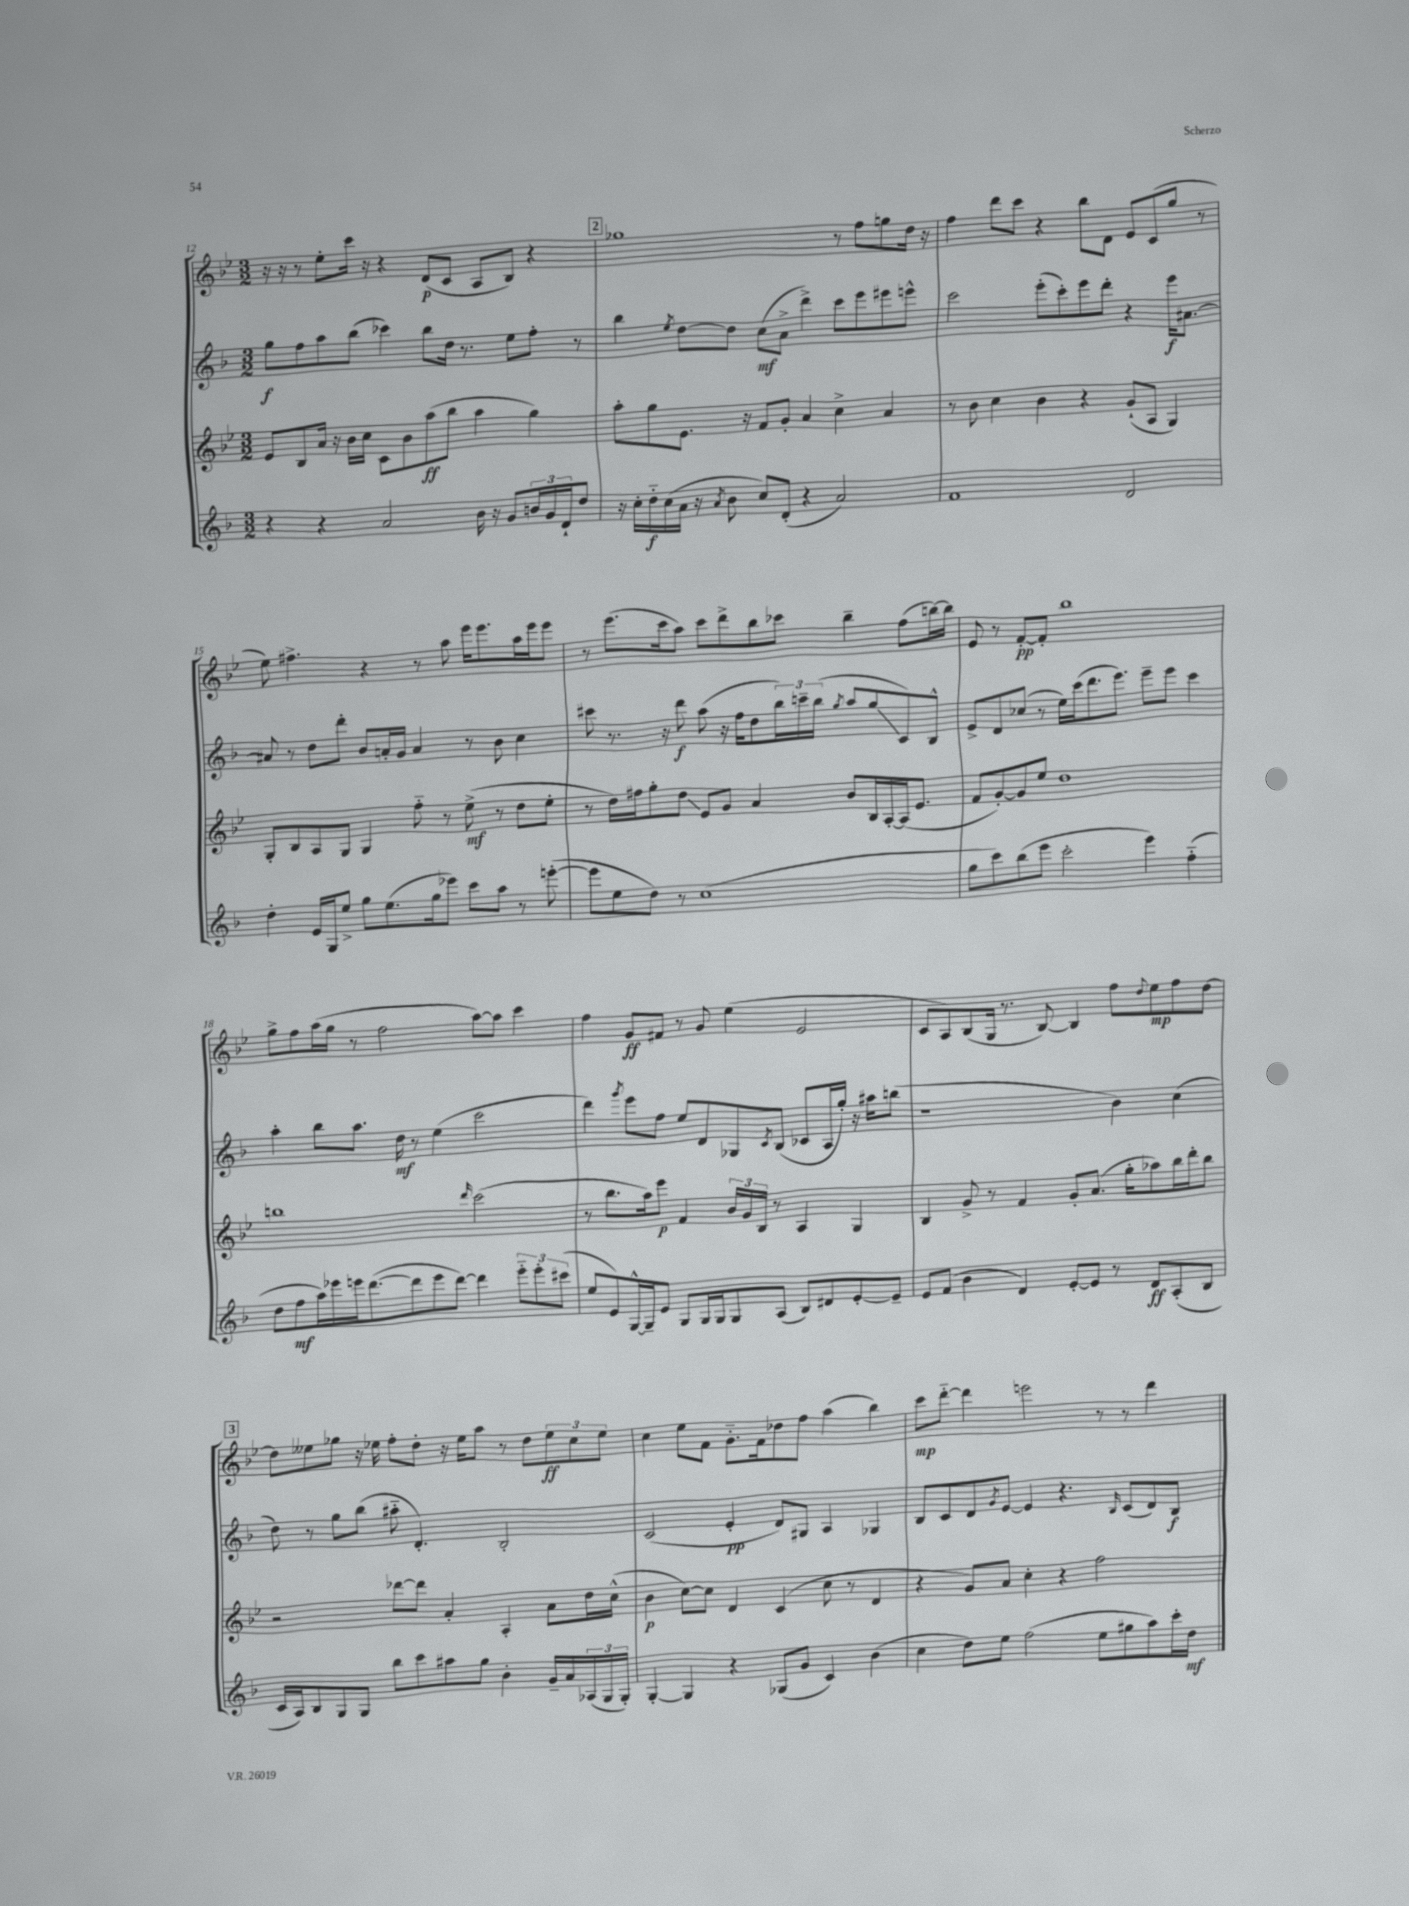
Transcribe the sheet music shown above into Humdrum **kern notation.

**kern	**kern	**kern	**kern
*staff4	*staff3	*staff2	*staff1
*clefG2	*clefG2	*clefG2	*clefG2
*k[b-]	*k[b-e-]	*k[b-]	*k[b-e-]
*M3/2	*M3/2	*M3/2	*M3/2
4r	8e-/L	8gg\L	16r
.	.	.	16r
.	8B-/	8ff\	8r
4r	16a/Jk	8aa\	8ee-'\L
.	16r	.	.
.	16b-\LL	(8bb-\J	16ccc\Jk
.	16cc\JJ	.	16r
2a/	8c\L	4ccc-\)	4r
.	8b-\	.	.
.	(8aa\	8bb-\L	(8d/L
.	8bb-\J	16dd\Jk	8c/J
.	.	8.r	.
16b-\	4aa\	.	8A/L
16r	.	.	.
8g/L	.	8ee\L	8B-/J)
24b/L	4gg\)	8ff'\J	4r
24g/	.	.	.
24d`/J	.	.	.
8dd/J	.	8r	.
=	=	=	=
16r	8aa'\L	4bb-\	1gg-
16cc'\LL	.	.	.
16dd'~\	8gg\	.	.
(16cc\	.	.	.
.	.	8qee/	.
16a\JJ	8.e-\J	[8dd\L	.
16r	.	.	.
8qa/	.	.	.
8b-\	.	8dd\]J	.
.	16r	.	.
8cc/L)	8f/L	(8cc\L	.
(8d'/J	8g'/J	8a^\J	.
4r	4a/	4ddd^\)	.
2a/)	4cc^\	8ccc\L	8r
.	.	8eee\	8ff\L
.	4a/	8eee#\	8gg\
.	.	8eee^^\J	16dd\Jk
.	.	.	16r
=	=	=	=
1f	8r	2ccc\	4ff\
.	8b-\	.	.
.	4cc\	.	8ddd\L
.	.	.	8ccc\J
.	4b-\	(8eee'\L	4r
.	.	8ccc'\)	.
.	4r	8eee\	8bb-\L
.	.	8ddd'\J	8d\J
2d/	(8g`/L	4r	8e-/L
.	8A/J	.	(8c/
.	4G/)	16eee\LK	8gg/J
.	.	[8.a#\J	.
.	.	.	8r
=	=	=	=
4dd'\	8G'/L	8a#/]	8ee-\)
.	8B-/	8r	4.ff#^\
16e/LL	8A/	8dd\L	.
16G/J	.	.	.
8ee^/J	8G/J	8ddd'\J	.
8gg\L	4G/	8b-/L	4r
(8.ee\	.	16a'/L	.
.	.	16g/JJ	.
.	8ff'~\	4a/	8r
16gg\k	.	.	.
8eee-\J)	8r	.	8aa\
8ccc\L	(8ee-^\	8r	16eee-\LK
.	.	.	8.eee-\
8aa\J	8r	8b-\	.
8r	8dd\L	4cc\	16aa\L
.	.	.	16eee-\J
([8eee'\	8ee-'\J	.	8eee-\J
=	=	=	=
8eee\]L	8r	8ccc#\	8r
8ee\	16dd\LL)	8.r	(8.eee-\L
.	16ff#\J	.	.
8dd\J)	8gg'\	.	.
.	.	16r	16ccc\k
8r	8dd\J	8ddd\	8aa\J)
(1cc	8e-/L	(8aa\	8ccc\L
.	8g/J	16r	8ddd^\
.	.	16ff\LK	.
.	4a/	8dd\	8bb-\
.	.	24bb-\L)	8ccc-\J
.	.	24ccc~\	.
.	.	(24bb-\JJ	.
.	.	8qgg/	.
.	8b-/L	8aa/L	4bb-~\
.	16B-/L	8gg/	.
.	[16A'/	.	.
.	(16A/]J	8c/)	(8ff\L
.	8.e-/J	.	.
.	.	8B-^^/J	[16bb\L)
.	.	.	16bb\]JJ
=	=	=	=
8gg\L	8f/L	8e^/L	8e-/
8ccc\)	[8g'/)	8d/	8r
(8bb-\	8g/]	(8cc-/J	[8f'/L
8eee\J	8ee-/J	8r	8f'/]J
2ccc'\	1dd	16ee\LL)	1bb-
.	.	(16ccc\J	.
.	.	8.ddd\	.
.	.	8.eee\J)	.
4eee\)	.	8eee~\L	.
.	.	8eee\J	.
(4ff'~\	.	4ccc\	.
=	=	=	=
8dd\L	1bb	4aa'\	8gg^\L
8ff\	.	.	8ff\
16aa\L)	.	8bb-\L	(16aa\L
16eee-\	.	.	16gg\JJ
16eee\J	.	8.aa\J	8r
([8.ddd\	.	.	.
.	.	.	2ff\
.	.	16dd\	.
8ddd\]	.	8r	.
8eee\	.	(4ee\	.
[8ddd\J)	.	.	.
.	16qqddd/	.	.
4ddd\]	(2ccc\	2ccc\	[8aa\L)
.	.	.	8aa\]J
12eee'~\L	.	.	4ccc\
12eee'\	.	.	.
(12ccc#\J	.	.	.
=	=	=	=
8ee/L	8r	4ddd\)	4ff\
8e/)	8.bb-\L	.	.
.	.	8qggg/	.
[16G^^/L	.	8eee\L	8g/L
16G~/]J	16aa\k)	.	.
8e/J	8eee-\J	8ff\J	8f#/J
8G/L	4f/	8ee/L	8r
16G/L	.	8d/	8g/
16G/J	.	.	.
8G/	24b-/LL	8G-/	(4ee-\
.	24g/	.	.
.	24B-/JJ	.	.
.	.	8qc/	.
(8A/J	8r	(8B-/J	.
8B-/L)	4A/	8c-/L	2e-/
8d#/	.	16A/L	.
.	.	16gg'/JJ)	.
[8e'/	4G/	16r	.
.	.	16aa#\LK	.
8e~/]J	.	(8bb\J	.
=	=	=	=
8e/L	4B-/	1r	8c/L
(8f/J	.	.	8A/)
4b-\	8g^/	.	(8B-/
.	8r	.	16G/Jk
.	.	.	8.r
4d/)	4f/	.	.
.	.	.	[8B-/)
[8e'/L	8g'/L	.	4B-/]
8e/]J	(8.a/J	.	.
8r	.	4b-\)	8ff\L
.	16gg'\LK	.	.
.	.	.	8qqdd/
8d/L	8aa-\)	.	8ee-\
(8A'/	16bb-\L	(4cc\	8ff\
.	16ddd'\J	.	.
8B-/J	8bb-\J	.	[8dd\J
=	=	=	=
16c/LL	2r	8dd\)	8dd\]L
16A/J)	.	.	.
8B-/	.	8r	8ee--\
8G/	.	8gg\L	8gg-\J
8G/J	.	(8bb-\J	16r
.	.	.	16ee-\
8bb-\L	[8ddd-\L	8aa#'~\	8ff'\L
8ccc\	8ddd-\]J	4.d'/)	8dd'\J
8aa#\	4a'/	.	16r
.	.	.	16ee-\LK
8gg\J	.	.	8aa\J
4b-'\	4A'/	2B-'/	8r
.	.	.	8dd\L
16g~/LL	8a\L	.	12ee-\
16a/	.	.	.
.	.	.	12cc\
(24A-/	16dd\L	.	.
24G/	.	.	12ee-\J
.	(16cc^^\JJ	.	.
24G'/JJ)	.	.	.
=	=	=	=
[4G'/	4b-\	(2c/	4cc\
4G/]	[8cc\L)	.	8ee-\L
.	8cc\]J	.	8f\J
4r	4d/	4e'/	8.g'~\L
.	.	.	16f\k
(8G-/L	(4c/	8d/L)	8dd-\
8g/J	.	8G#/J	8ff\J
4c/)	8cc\	4A/	(4aa\
.	8r	.	.
(4b-\	4d/	4G-/	4bb-\)
=	=	=	=
4cc\	4r	8B-/L	8ccc\L
.	.	8c/	[8ddd'~\J
8dd\L)	8g/L)	8d/	4ddd\]
.	.	8qg/	.
8ee\J	8a/J	[8e/J	.
(2ff\	4cc'\	4e/]	2eee\
.	4r	4.r	.
8ee\L	2ff\	.	8r
.	.	16qqB-/	.
8gg#\	.	(8c/L	8r
8aa\)	.	8d/)	4ddd\
16ccc'\L	.	8B-/J	.
16dd\JJ	.	.	.
==	==	==	==
*-	*-	*-	*-
